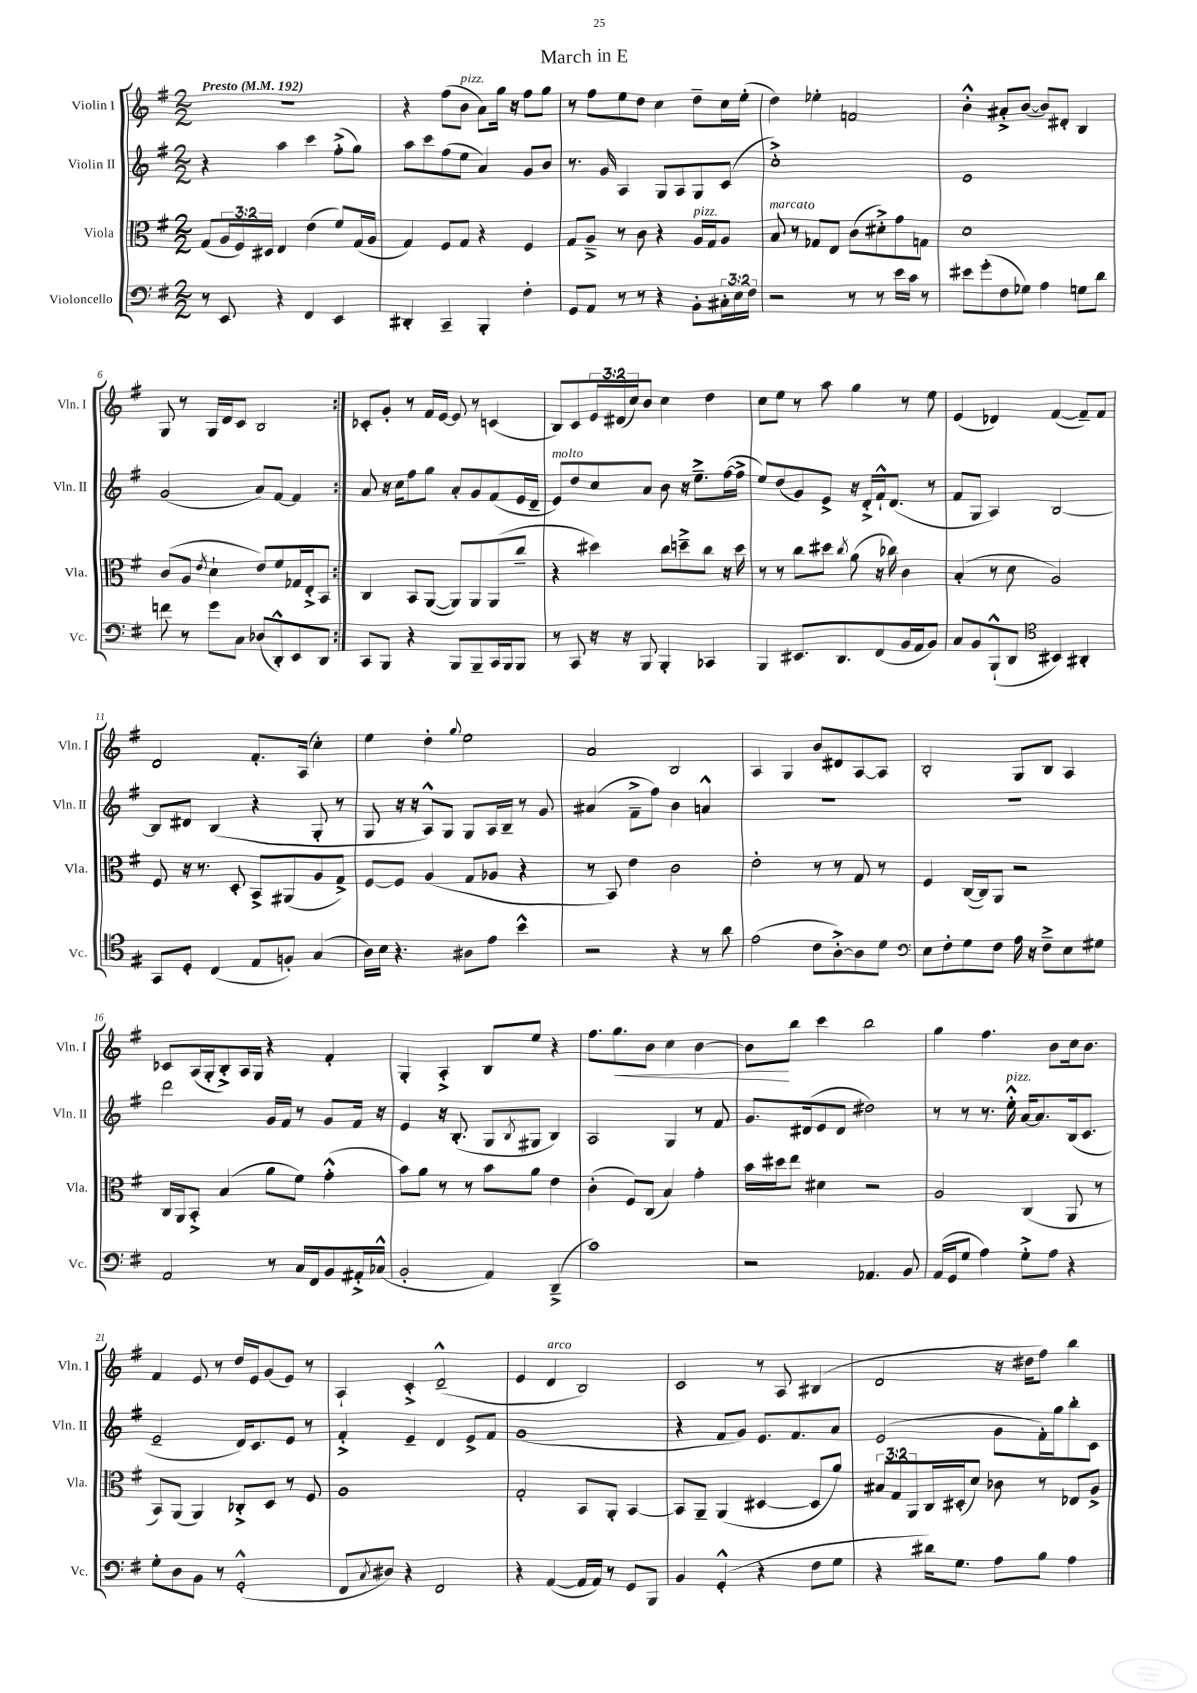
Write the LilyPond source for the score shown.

\header { title = "March in E" }
<<
\new StaffGroup <<
\new Staff = "s0" \with { instrumentName = "Violin I" shortInstrumentName = "Vln. I" } {
    \clef treble \key g \major \numericTimeSignature \time 2/2 \override Staff.TupletNumber.text = #tuplet-number::calc-fraction-text \tempo "Presto" 4 = 192
    \repeat volta 2 { R1 |
    r4 fis''8( b'8^\markup { \italic "pizz." } a'8) g''16 r16 fis''8 g''8 |
    r8 fis''8 e''8 d''8 c''4 d''8-- c''16 e''16-.( |
    d''4) ees''4-. f'2 |
    b'4-.-^ ais'8-.-> b'8~( b'8) dis'8-. b4 |
    g8 r8 g16 d'16 c'8 b2 | }
    ces'8-. g'8-. r8 fis'16 e'16~ e'8 r8 c'4( |
    b8) c'8 \tuplet 3/2 { e'16 dis'16( c''16) } b'8 c''4 d''4 |
    c''8 e''8 r8 a''8 g''4 r8 e''8 |
    e'4( des'4) fis'4~( fis'8--) fis'8 |
    d'2 fis'8.-. a16( c''4-.) |
    e''4 d''4-. \appoggiatura { g''8 } e''2 |
    a'2 b2 |
    a4 g4 b'8 dis'8 a8~ a8 |
    b2-. g8 b8 a4 |
    ces'8 a16( g16-. b8-.->) a16 g16 r4 fis'4-. |
    g4-. a4-.-> b8 e''8 r4 |
    fis''8. g''8.\< b'8 c''4 b'4~ |
    b'8\! b''8 c'''4 b''2 |
    g''4 fis''4. b'8 c''16 b'8. |
    fis'4 e'8 r8 d''16 e'16 g'8( e'8) r8 |
    a4-! c'4-.-> d'2---^( |
    e'4 d'4^\markup { \italic "arco" } b2) |
    c'2 r8 a8 bis4( |
    d'2 r16 dis''16 fis''8) b''4 \bar "|." |
}
\new Staff = "s1" \with { instrumentName = "Violin II" shortInstrumentName = "Vln. II" } {
    \clef treble \key g \major \numericTimeSignature \time 2/2
    \repeat volta 2 { r4 a''4 c'''4 fis''8-.->( g''8) |
    a''8 c'''8 fis''8( e''8 a'4) g'8 b'8 |
    r8. g'16 a4 g8 a8 g8 c'8( |
    c''1-.->) |
    e'1 |
    g'2( a'8) fis'8~ fis'4 | }
    a'8 r16 c''16 fis''8 g''8 a'8-. g'8 fis'8( e'16 d'16-- |
    e'8^\markup { \italic "molto" }) d''8 c''8 a'8 b'8 r16 e''8.---> fis''16~( fis''16-> |
    e''8) d''8( g'8) e'8-> r16 d'16-.-> fis'16-!-^ d'8.( r8 |
    fis'8 g8 a4) b2~ |
    b8 dis'8 b4( r4 g8-. r8 |
    g8 r16 r16 a8-^) g8 g8 a16 b16-- r8 g'8 |
    ais'4( fis'8---> fis''8) b'4 a'4-^ |
    R1 |
    R1 |
    d'''2 g'16 fis'16 r8 g'8 fis'16 r16 |
    e'4 r16 b8.-.( g8 \acciaccatura { b8 } gis8 b4) |
    a2 g4 r8 fis'8 |
    g'8. dis'16( e'8 dis'8 dis''2) |
    r8 r8 r8. e''16-.-^^\markup { \italic "pizz." } a'16~ a'8. b16( c'8. |
    e'2-- d'16) c'8. e'8 r8 |
    fis'4-.-> e'4-- d'4 e'8-> fis'8 |
    g'1( |
    r4 fis'8 g'8) e'8. fis'8. a'8 |
    e'2( g'8 fis'16-.) g''16 b''8-. c'8 \bar "|." |
}
\new Staff = "s2" \with { instrumentName = "Viola" shortInstrumentName = "Vla." } {
    \clef alto \key g \major \numericTimeSignature \time 2/2 \override Staff.TupletNumber.text = #tuplet-number::calc-fraction-text
    \repeat volta 2 { g8( \tuplet 3/2 { a16 fis16) dis16 } e4 e'4( fis'8) g16( a16 |
    g4) fis8 g8 r4 fis4 |
    g8 a8---> r8 c'8 r4 a16^\markup { \italic "pizz." } g16 a8 |
    b8^\markup { \italic "marcato" } r8 ges8 e8 c'8( dis'8-.->) g'8 g8 |
    d'1 |
    c'8( a8 \acciaccatura { e'8 } d'4-! e'8) fis'8 ges16 e16-.-> b,8 | }
    c4 b,8 a,8~( a,8) a,8 a,8( c''8-- |
    r4 dis''4) c''8 d''8---> c''8 r16 d''16 |
    r8 r8 c''8 dis''8 \acciaccatura { c''8 } a'8( r16 ces''16) c'4 |
    b4-.( r8 d'8 a2) |
    fis8 r16 r8. d8-. b,8-> ais,8( a8 g8->) |
    fis8~ fis8 a4( g8 aes8 r4 |
    r8 b,8) e'4 c'2 |
    e'2-. r8 r8 g8 r8 |
    fis4 c16~( c16) a,8 r2 |
    c16 a,16 b,8-.-> b4( a'8 fis'8) g'4-.-^( |
    b'8) a'8 r8 r8 b'8 a'8 e'4 |
    c'4-.( fis8) c8( b4) g'4-. |
    b'16 dis''16 e''8 dis'4 r2 |
    a2 c4( a,8 r8 |
    b,8) a,8( a,4) ces8-.-> d8 r8 fis8 |
    a1 |
    g2-. b,8 a,8-. b,4~ |
    b,8 a,8-- a,4( dis4~ dis8 a'8) |
    \tuplet 3/2 { bis8 g8 a,8 } c16 dis16-.( d'8) ces'8 r8 ees8 a8-> \bar "|." |
}
\new Staff = "s3" \with { instrumentName = "Violoncello" shortInstrumentName = "Vc." } {
    \clef bass \key g \major \numericTimeSignature \time 2/2 \override Staff.TupletNumber.text = #tuplet-number::calc-fraction-text
    \repeat volta 2 { r8 e,8 r4 fis,4 e,4 |
    dis,4-. c,4-- b,,4-. fis4-. |
    g,8 a,8 r8 r8 r4 b,8-. \tuplet 3/2 { cis16-. e16 fis16 } |
    r2 r8 r8 e'16 c'16 r8 |
    eis'8 g'8-.( fis8 ges8) a4 g8 d'8 |
    f'8 r8 g'8 c8 des8( d,8-.-^) e,8 d,8 | }
    c,8 b,,8 r4 b,,8 b,,8-- c,16 b,,16 b,,8 |
    r8 c,8 r16 r16 b,,8 b,,4-. ces,4 |
    b,,4 eis,8. d,8. fis,8( b,16 a,16 b,8) |
    c8 b,8 b,,8-!-^( d,8 \clef tenor bis,4) ais,4-. |
    g,8 d8-. c4( e8 f8-.) g4( |
    a16) b16 r4. ais8 e'8 b'4-^ |
    r2 r4 r8 a'8 |
    e'2( c'8 a8~-.->) a8 d'8 |
    \clef bass e8 fis8-. g8 fis8 a16 r16 fis8---> e8 gis8 |
    a,2 r8 c16 fis,16 b,8 ais,16-.-> ces16-^( |
    b,2-. a,4) d,4--->( |
    c'1) |
    r2 aes,4. b,8 |
    a,16( g,16 g8 a4) g8-.-> a8 r4 |
    g8-. d8 b,8 r8 g,2-.-^( |
    fis,8 \acciaccatura { c8 } dis8) r4 fis,2 |
    r4 a,4~( a,16 a,16) r8 g,8 b,,8 |
    b,4 g,4-.-^( r4 fis8 g8 |
    r4 dis'16) g8. a8 b8 a4 \bar "|." |
}
>>
>>
